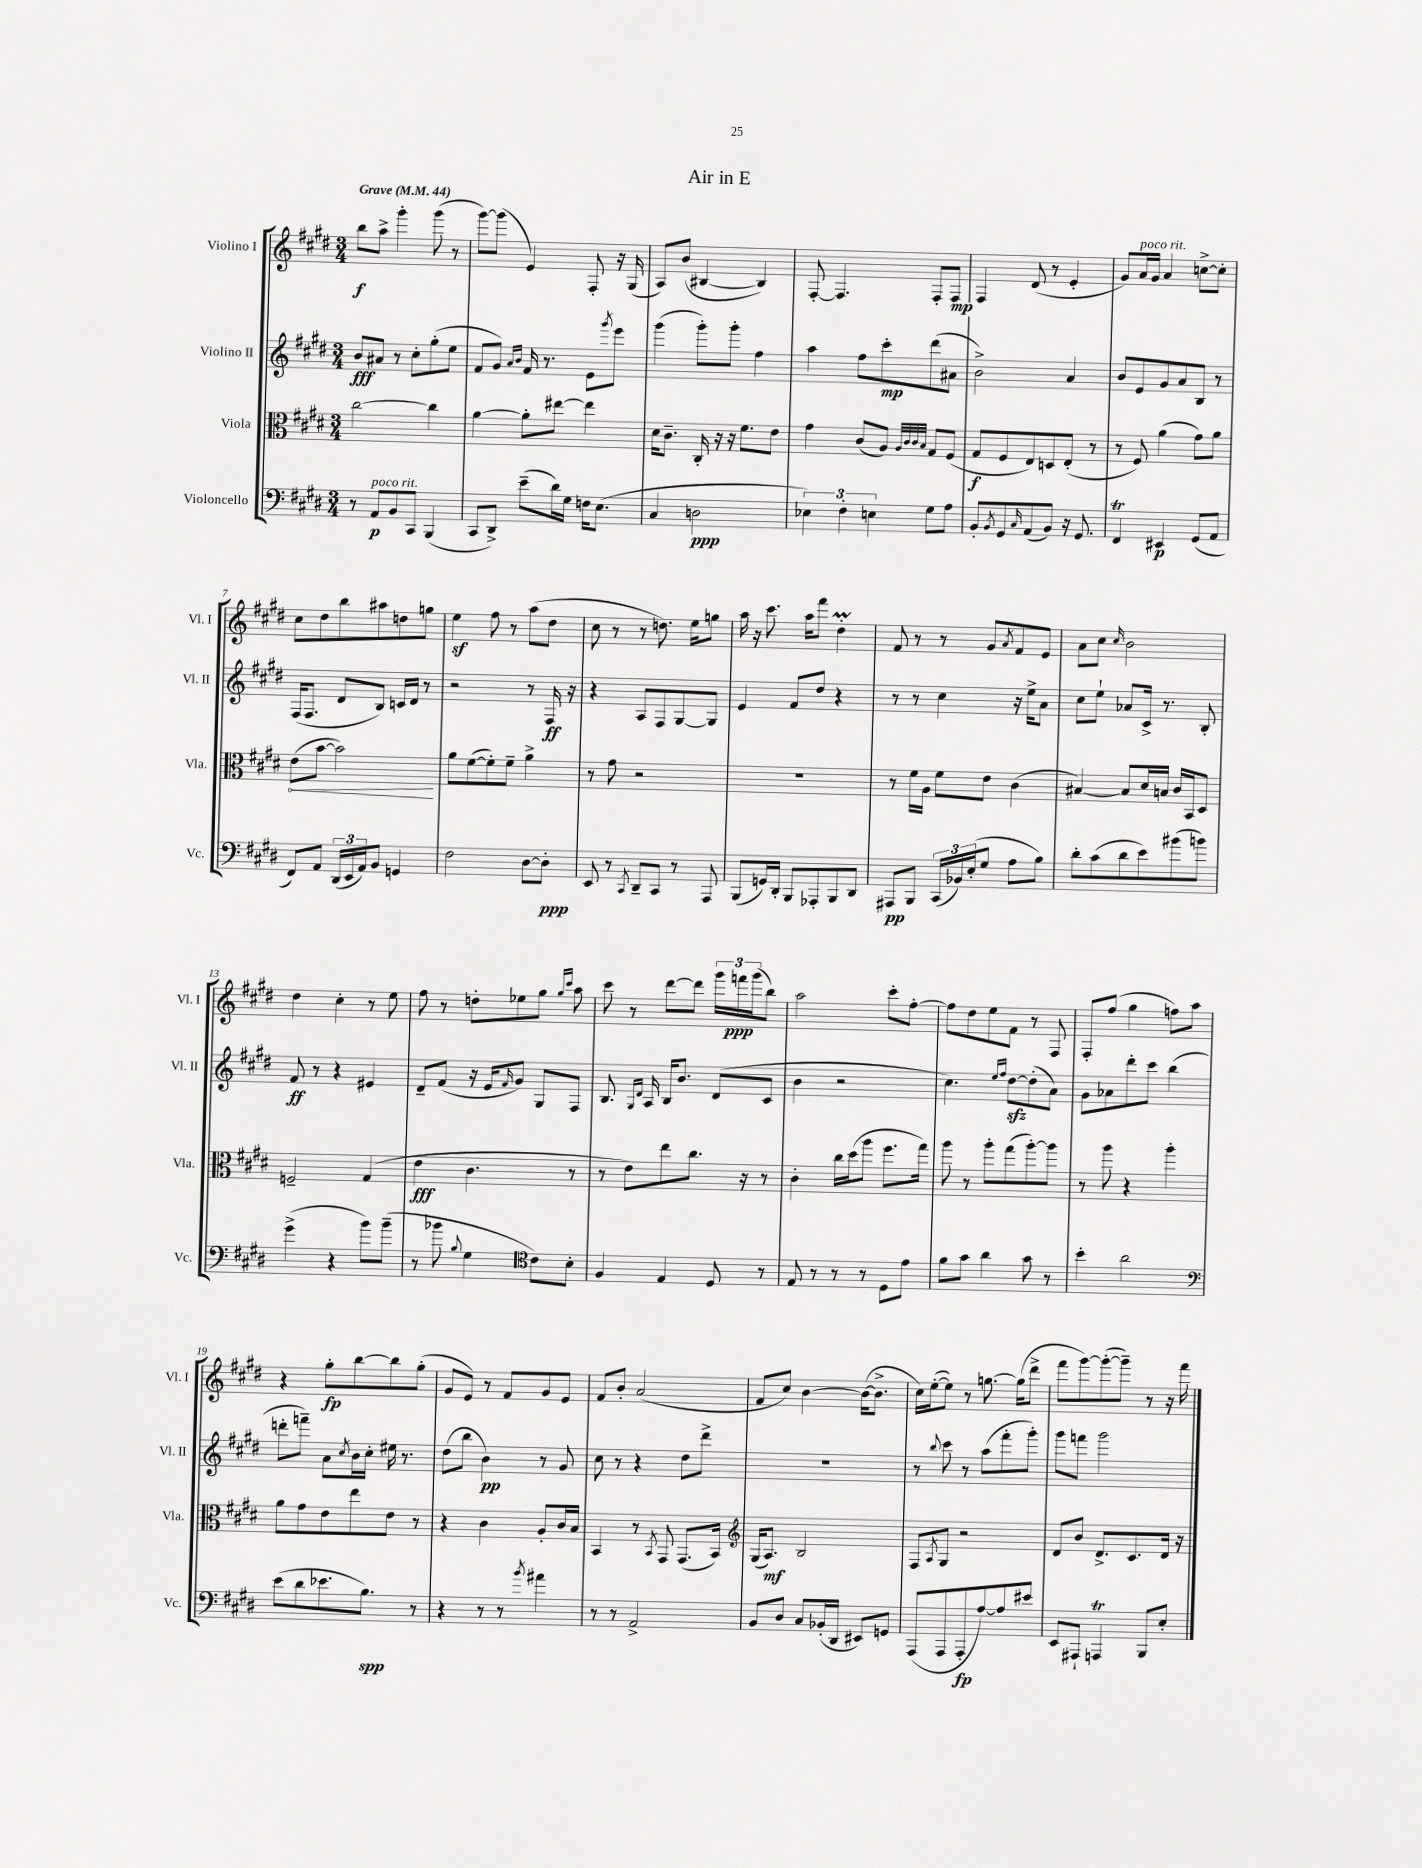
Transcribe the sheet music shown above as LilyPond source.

\header { title = "Air in E" }
<<
\new StaffGroup <<
\new Staff = "s0" \with { instrumentName = "Violino I" shortInstrumentName = "Vl. I" } {
    \clef treble \key e \major \numericTimeSignature \time 3/4 \tempo "Grave" 4 = 44
    b''8\f a''8-> gis'''4-. gis'''8( r8 |
    gis'''8~) gis'''8( e'4) fis8-. r16 gis16( |
    a8) b'8( bis4~ bis4) |
    fis8~-. fis4. fis8-. fis8\mp |
    fis4 dis'8( r8 e'4-. |
    gis'8) a'16^\markup { \italic "poco rit." } gis'16 a'4 c''8~-> c''8-. |
    cis''8 dis''8 b''8 ais''8 d''8 g''8 |
    e''4\sf fis''8 r8 a''8( dis''8 |
    cis''8 r8 r8 d''8.) e''16 g''8 |
    a''16 r16 cis'''8. a''16 fis'''8 dis''4-.\prall |
    fis'8 r8 r8 gis'8 \acciaccatura { a'8 } fis'8 e'8 |
    a'8 cis''8 \grace { cis''16 } b'2 |
    dis''4 cis''4-. r8 e''8 |
    fis''8 r8 d''8-. ees''8 gis''8 \grace { gis''16 cis'''16 } a''8 |
    cis'''8 r8 dis'''8~ dis'''8 \tuplet 3/2 { gis'''16 f'''16\ppp gis'''16( } b''8) |
    a''2 cis'''8-. fis''8~-. |
    fis''8 dis''8 e''8 fis'8 r8 fis8 |
    fis8-. fis''8( gis''4 f''8) a''8 |
    r4 gis''8-.\fp b''8~ b''8 gis''8-.( |
    gis'8 e'8) r8 fis'8 gis'8 e'8 |
    fis'8 b'8-. a'2( |
    fis'8 cis''8) b'4~ b'16~( b'8.-> |
    cis''16) e''16~-.( e''8) r8 g''8.~ g''16( dis'''8-> |
    fis'''8 gis'''8~) gis'''8~-.( gis'''8--) r8 r16 fis'''16 \bar "|." |
}
\new Staff = "s1" \with { instrumentName = "Violino II" shortInstrumentName = "Vl. II" } {
    \clef treble \key e \major \numericTimeSignature \time 3/4
    b'8\fff ais'8 r8 cis''8-. gis''8-.( e''8 |
    fis'8 gis'8) \grace { a'16 b'16 } fis'16 r8. e'8 \acciaccatura { gis'''8 } e'''8 |
    gis'''4( gis'''8-.) gis'''8-. fis''4 |
    a''4 fis''8 cis'''8-.\mp dis'''8( ais'8 |
    b'2->) a'4 |
    b'8 e'8 gis'8 a'8 b8 r8 |
    fis16( fis8. dis'8 b8) c'16 dis'16 r8 |
    r2 r8 fis16\ff r16 |
    r4 a8 fis8 gis8~ gis8 |
    e'4 fis'8 dis''8 r4 |
    r8 r8 cis''4 r16 e''16-> a'8 |
    cis''8 e''8-! aes'8 cis'16-> r8. b8-. |
    fis'8\ff r8 r4 eis'4 |
    dis'8-- fis'8( r16 e'16 \grace { fis'16 } gis'8) gis8 fis8 |
    b8. \grace { gis16 dis'16 } a16 b16 b'8. dis'8( cis'8 |
    b'4 r2 |
    cis''4.) \grace { e''16 fis''16 } dis''8~\sfz dis''8-.( a'8) |
    gis'8 aes'8 dis'''8-. cis'''8 b''4( |
    d'''8-. f'''8--) a'8 \acciaccatura { cis''8 } b'16 cis''16-. eis''16 r8. |
    dis''8( b''8 b'4\pp) r8 gis'8 |
    cis''8 r8 r4 dis''8 dis'''8-> |
    R2. |
    r8 \appoggiatura { b''8 } cis'''8 r8 a''8( fis'''8-. gis'''8-.) |
    gis'''8 f'''8 gis'''2 \bar "|." |
}
\new Staff = "s2" \with { instrumentName = "Viola" shortInstrumentName = "Vla." } {
    \clef alto \key e \major \numericTimeSignature \time 3/4
    cis''2~ cis''4 |
    a'4~ a'8-. eis''8~ eis''4 |
    dis'16 cis'8.-- cis16-. r16 r16 fis'8. e'8 |
    gis'4 cis'8( a8) \grace { a32 cis'32 cis'32 b32 } gis8 fis8( |
    gis8\f fis8 e8) d8 e8-.( r8 |
    r8 fis8) a'4( gis'8) a'8 |
    \once \override Hairpin.circled-tip = ##t e'8\<( b'8~ b'2\!) |
    a'8 fis'8~( fis'8-.) fis'8-- a'4-> |
    r8 gis'8 r2 |
    R2. |
    r8 fis'16 a16 fis'8 e'8 cis'4( |
    bis4~) bis8 dis'16 b16 cis'16 b,16 dis8 |
    f2-- gis4( |
    e'4\fff cis'4. r8 |
    r8 e'8) e''8 cis''8. r16 r8 |
    cis'4-. cis''16 dis''16( a''8 fis''8. gis''16) |
    a''8 r8 a''8-. gis''8( a''8~-.) a''8 |
    r8 a''8 r4 a''4-. |
    a'8 gis'8 e'8 e''8 e'8 r8 |
    r4 cis'4 a8-. cis'16 b16 |
    b,4 r8 \acciaccatura { b,8 } gis,8 gis,8.( b,16) |
    \clef treble gis16( a8.\mf) b2 |
    fis8 \acciaccatura { a8 } gis8 r2 |
    dis'8 b'8 dis'8.-> cis'8. dis'16 r16 \bar "|." |
}
\new Staff = "s3" \with { instrumentName = "Violoncello" shortInstrumentName = "Vc." } {
    \clef bass \key e \major \numericTimeSignature \time 3/4
    r8 a,8\p^\markup { \italic "poco rit." } b,8 cis,8 b,,4( |
    cis,8 dis,8->) e'8--( dis'16) gis16 f16 e8.( |
    cis4 d2\ppp |
    \tuplet 3/2 { ees4) fis4-. e4 } gis8 a8 |
    b,8-. \acciaccatura { b,8 } gis,8 \grace { cis16 } a,8( b,8) r16 gis,8. |
    fis,4\trill eis,4\p gis,8( a,8 |
    fis,8) a,8 \tuplet 3/2 { dis,16( e,16 a,16) } b,8 g,4 |
    fis2 dis8~ dis8-.\ppp |
    e,8 r8 \acciaccatura { cis,8 } dis,8-- cis,8 r8 a,,8 |
    b,,8( g,16) dis,16-. b,,8 aes,,8-. b,,8 dis,8 |
    ais,,8\pp b,,8 \tuplet 3/2 { cis,16( bes,16) e16-.( } gis8 a8 b8) |
    dis'8-. cis'8( dis'8 e'8) bis'8( b'8) |
    gis'4->( r4 b'8) b'8--( |
    r8 bes'8 \appoggiatura { b8 } gis4 \clef tenor cis'8) b8-. |
    fis4 e4 dis8 r8 |
    e8 r8 r8 r8 dis8 e'8 |
    fis'8 gis'8 a'4 gis'8 r8 |
    b'4-. a'2 |
    \clef bass e'8( dis'8 ees'8. b8.\spp) r8 |
    r4 r8 r8 \acciaccatura { b'8 } ais'4 |
    r8 r8 a,2-> |
    b,8 dis8 cis8 bes,16-.( dis,16 eis,8) g,8 |
    a,,8( a,,8 a,,8-.\fp a8~) a8 eis'8 |
    e,8 ais,,8-! a,,4\trill b,,8 e8-. \bar "|." |
}
>>
>>
